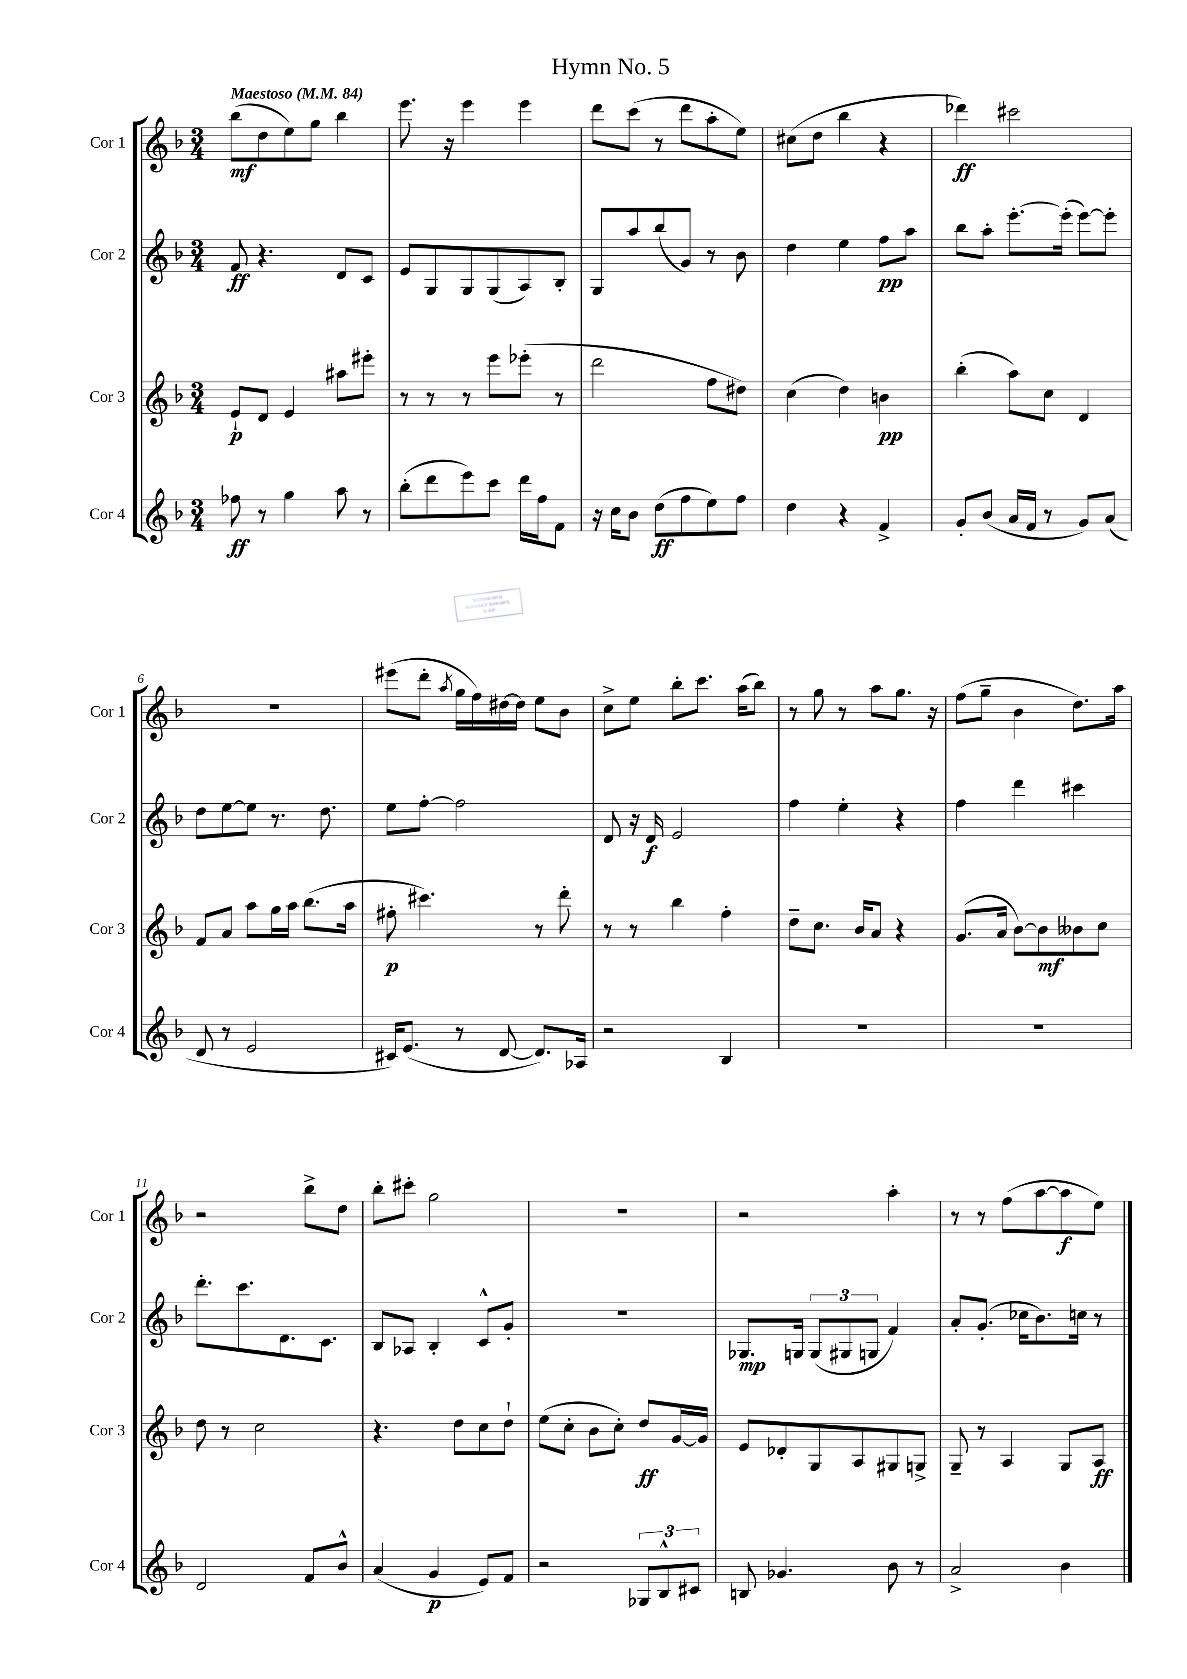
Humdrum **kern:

**kern	**kern	**kern	**kern
*staff4	*staff3	*staff2	*staff1
*clefG2	*clefG2	*clefG2	*clefG2
*k[b-]	*k[b-]	*k[b-]	*k[b-]
*M3/4	*M3/4	*M3/4	*M3/4
*MM84	*MM84	*MM84	*MM84
8ff-\	8e`/L	8f/	(8bb-\L
8r	8d/J	4.r	8dd\
4gg\	4e/	.	8ee\)
.	.	.	8gg\J
8aa\	8aa#\L	8d/L	4bb-\
8r	8eee#'\J	8c/J	.
=	=	=	=
(8bb-'\L	8r	8e/L	8.eee\
8ddd\	8r	8G/	.
.	.	.	16r
8eee\)	8r	8G/	4eee\
8ccc\J	8eee\L	(8G/	.
16ddd\LL	(8eee-'\J	8A/)	4eee\
16ff\J	.	.	.
8f\J	8r	8B-'/J	.
=	=	=	=
16r	2ddd\	8G/L	8ddd\L
16cc\LK	.	.	.
8b-\J	.	8aa/	(8ccc\J
(8dd\L	.	(8bb-/	8r
8ff\	.	8g/J)	8ddd\L
8ee\)	8ff\L	8r	8aa'\
8ff\J	8dd#\J)	8b-\	8ee\J)
=	=	=	=
4dd\	(4cc\	4dd\	(8cc#\L
.	.	.	8dd\J
4r	4dd\)	4ee\	4bb-\
4f^/	4b\	8ff\L	4r
.	.	8aa\J	.
=	=	=	=
8g'/L	(4bb-'\	8bb-\L	4ddd-\)
(8b-/J	.	8aa'\J	.
16a/LL	8aa\L)	[8.eee'\L	2ccc#\
16f/JJ	.	.	.
8r	8cc\J	.	.
.	.	(16eee'\]Jk	.
8g/L)	4d/	[8eee\L)	.
(8a/J	.	8eee'\]J	.
=	=	=	=
8d/	8f/L	8dd\L	2.r
8r	8a/J	[8ee\	.
2e/	8aa\L	8ee\]J	.
.	16gg\L	8.r	.
.	16aa\JJ	.	.
.	(8.bb-\L	.	.
.	.	8.dd\	.
.	16aa\Jk	.	.
=	=	=	=
16c#/LK)	8ff#'\	8ee\L	(8eee#\L
(8.e/J	.	.	.
.	4.ccc#\)	[8ff'\J	8ddd'\J
.	.	.	8qaa/
8r	.	2ff\]	16gg\LL
.	.	.	16ff\)
[8d/	.	.	[16dd#\
.	.	.	16dd#\]JJ
8.d/]L)	8r	.	8ee\L
.	8ddd'\	.	8b-\J
16A-/Jk	.	.	.
=	=	=	=
2r	8r	8d/	8cc^\L
.	8r	16r	8ee\J
.	.	16d/	.
.	4bb-\	2e/	8bb-'\L
.	.	.	8.ccc\J
4B-/	4ff'\	.	.
.	.	.	(16aa\LK
.	.	.	8bb-\J)
=	=	=	=
2.r	8dd~\L	4ff\	8r
.	8.cc\J	.	8gg\
.	.	4ee'\	8r
.	16b-/LK	.	.
.	8a/J	.	8aa\L
.	4r	4r	8.gg\J
.	.	.	16r
=	=	=	=
2.r	(8.g/L	4ff\	(8ff\L
.	.	.	8gg~\J
.	16a/Jk	.	.
.	[8b-\L)	4ddd\	4b-\
.	8b-\]	.	.
.	8b--\	4ccc#\	8.dd\L)
.	8cc\J	.	.
.	.	.	16aa\Jk
=	=	=	=
2d/	8dd\	8.ddd'\L	2r
.	8r	.	.
.	.	8.ccc\	.
.	2cc\	.	.
.	.	8.d\	.
8f/L	.	.	8bb-^\L
.	.	8.c\J	.
8b-^^/J	.	.	8dd\J
=	=	=	=
(4a/	4.r	8B-/L	8bb-'\L
.	.	8A-/J	8ccc#'\J
4g/	.	4B-'/	2gg\
.	8dd\L	.	.
8e/L)	8cc\	8c^^/L	.
8f/J	8dd`\J	8g'/J	.
=	=	=	=
2r	(8ee\L	2.r	2.r
.	8cc'\J	.	.
.	8b-\L	.	.
.	8cc'\J)	.	.
12G-/L	8dd/L	.	.
12B-^^/	.	.	.
.	[16g/L	.	.
12c#/J	.	.	.
.	16g/]JJ	.	.
=	=	=	=
8B/	8e/L	8.G-/L	2r
4.g-/	8d-'/	.	.
.	.	16G/Jk	.
.	8G/	(12G/L	.
.	.	12G#/	.
.	8A/	.	.
.	.	12G/J	.
8b-\	8G#/	4f/)	4aa'\
8r	8G^/J	.	.
=	=	=	=
2a^/	8G~/	8a'/L	8r
.	8r	(8.g'/J	8r
.	4A/	.	(8ff\L
.	.	16cc-\LK	.
.	.	8.b-\)	[8aa\
4b-\	8G/L	.	8aa\]
.	.	16cc\Jk	.
.	8A/J	8r	8ee\J)
==	==	==	==
*-	*-	*-	*-
